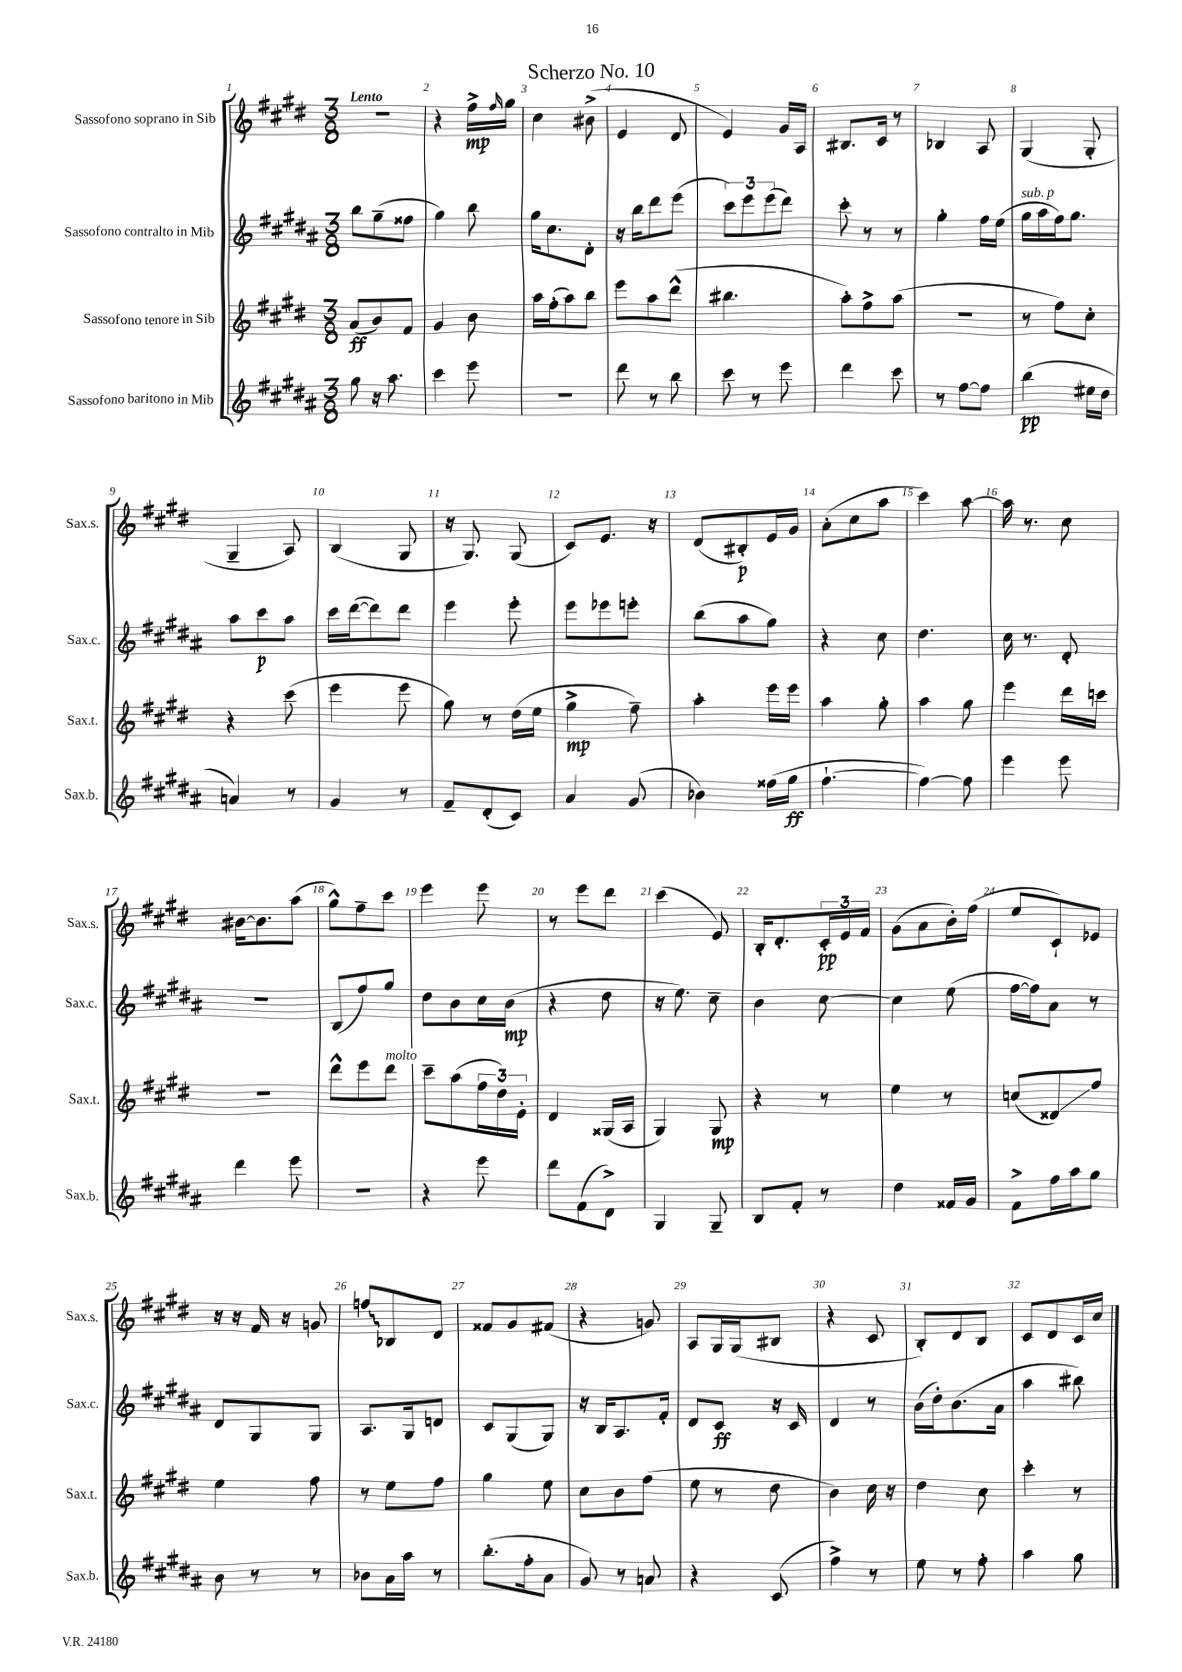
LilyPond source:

\header { title = "Scherzo No. 10" }
<<
\new StaffGroup <<
\new Staff = "s0" \with { instrumentName = "Sassofono soprano in Sib" shortInstrumentName = "Sax.s." } {
    \clef treble \key e \major \numericTimeSignature \time 3/8 \tempo "Lento"
    r4. |
    r4 fis''16->\mp \grace { fis''16 } gis''16 |
    cis''4 bis'8->( |
    e'4 dis'8 |
    e'4) gis'16 a16 |
    bis8. cis'16 r8 |
    bes4 a8 |
    gis4( gis8-. |
    gis4-- a8) |
    b4( gis8 |
    r16 gis8.) gis8( |
    cis'8) e'8. r16 |
    dis'8( bis8-.\p) e'16 gis'16 |
    a'8-.( cis''8 a''8 |
    cis'''4) a''8~ |
    a''16 r8. cis''8 |
    bis'16~ bis'8. a''8( |
    gis''8-^) fis''8-- cis'''8 |
    e'''4 e'''8 |
    r8 e'''8 dis'''8 |
    cis'''4( e'8) |
    b16-. dis'8.-. \tuplet 3/2 { cis'16-.\pp e'16 fis'16 } |
    gis'8( a'8 b'16-.) fis''16( |
    e''8 cis'8-!) ees'8 |
    r16 r16 fis'16 r16 g'8 |
    \once \override Glissando.style = #'zigzag f''8\glissando bes8 dis'8 |
    fisis'8 gis'8 fis'8( |
    r4 g'8) |
    a8 gis16 gis16( bis8 |
    r4 cis'8 |
    b8-.) dis'8 b8 |
    cis'8 dis'8 cis'16 cis''16 \bar "|." |
}
\new Staff = "s1" \with { instrumentName = "Sassofono contralto in Mib" shortInstrumentName = "Sax.c." } {
    \clef treble \key b \major \numericTimeSignature \time 3/8
    b''8 gis''8--( fisis''8 |
    gis''4) b''8 |
    gis''16 cis''8. dis'8-. |
    r16 b''16 dis'''8 e'''8( |
    \tuplet 3/2 { cis'''8) e'''8 e'''8( } dis'''8) |
    cis'''8-. r8 r8 |
    gis''4-. fis''16 e''16( |
    gis''16^\markup { \italic "sub. p" } ais''16 fis''16) gis''8. |
    ais''8 cis'''8\p ais''8 |
    cis'''16 dis'''16~( dis'''8) dis'''8 |
    e'''4 e'''8-. |
    e'''8 ees'''8 e'''8-. |
    b''8( ais''8 gis''8) |
    r4 cis''8 |
    dis''4. |
    cis''16 r8. dis'8-. |
    R4. |
    b8( fis''8) gis''8 |
    dis''8 b'8 cis''16 b'16\mp( |
    r4 dis''8 |
    r16 e''8.) cis''8-- |
    b'4 cis''8~ |
    cis''4 e''8( |
    fis''16~ fis''16) ais'8 r8 |
    dis'8 gis8 gis8 |
    ais8. gis16 d'8 |
    cis'8 gis8( gis8) |
    r16 b16 ais8. fis'16-. |
    dis'8 cis'8\ff r16 cis'16 |
    dis'4 r8 |
    b'16( dis''16-.) b'8.( ais'16 |
    ais''4 bis''8) \bar "|." |
}
\new Staff = "s2" \with { instrumentName = "Sassofono tenore in Sib" shortInstrumentName = "Sax.t." } {
    \clef treble \key e \major \numericTimeSignature \time 3/8
    a'8\ff( b'8) fis'8 |
    gis'4 b'8 |
    a''16 fis''16-.( a''8) b''8 |
    e'''8 a''8 dis'''8-^( |
    bis''4. |
    a''8-.) fis''8-> a''8( |
    r4. |
    r8 fis''8) cis''8-. |
    r4 cis'''8( |
    e'''4 e'''8 |
    gis''8) r8 dis''16( e''16 |
    gis''4->\mp fis''8--) |
    a''4-. e'''16 e'''16 |
    a''4 gis''8-. |
    a''4 gis''8 |
    e'''4 dis'''16 c'''16 |
    R4. |
    dis'''8-^ e'''8 dis'''8^\markup { \italic "molto" } |
    cis'''8-- a''8( \tuplet 3/2 { fis''16 dis''16) e'16-. } |
    dis'4 gisis16( a16 |
    gis4) gis8\mp |
    r4 r8 |
    e''4 r8 |
    c''8( disis'8\glissando) fis''8 |
    e''4 fis''8 |
    r8 e''8 fis''8 |
    gis''4 e''8 |
    cis''8 b'8 fis''8( |
    e''8 r8 dis''8 |
    b'4) cis''16 r16 |
    dis''4 cis''8 |
    cis'''4-. r8 \bar "|." |
}
\new Staff = "s3" \with { instrumentName = "Sassofono baritono in Mib" shortInstrumentName = "Sax.b." } {
    \clef treble \key b \major \numericTimeSignature \time 3/8
    gis''8 r16 ais''8. |
    cis'''4 e'''8 |
    R4. |
    dis'''8 r8 b''8 |
    cis'''8 r8 e'''8 |
    dis'''4 cis'''8 |
    r8 fis''8~ fis''8 |
    b''4\pp( eis''16 dis''16 |
    a'4) r8 |
    gis'4 r8 |
    fis'8-- dis'8-.( cis'8) |
    ais'4 gis'8( |
    bes'4) fisis''16( gis''16\ff |
    fis''4.~-! |
    fis''4~) fis''8 |
    e'''4 e'''8 |
    dis'''4 e'''8 |
    R4. |
    r4 e'''8 |
    dis'''8 fis'8( dis'8->) |
    gis4 gis8-- |
    b8 fis'8-. r8 |
    dis''4 fisis'16 gis'16 |
    fis'8-> fis''16 ais''16 gis''8 |
    b'8 r8 r8 |
    bes'8 ais'16 ais''16 r8 |
    b''8.-.( fis''16-. ais'8 |
    gis'8) r8 a'8 |
    r4 cis'8( |
    fis''4->) r8 |
    e''8 r8 fis''8-. |
    ais''4 gis''8 \bar "|." |
}
>>
>>
\layout { \context { \Score \override BarNumber.break-visibility = ##(#f #t #t) barNumberVisibility = #all-bar-numbers-visible } }
